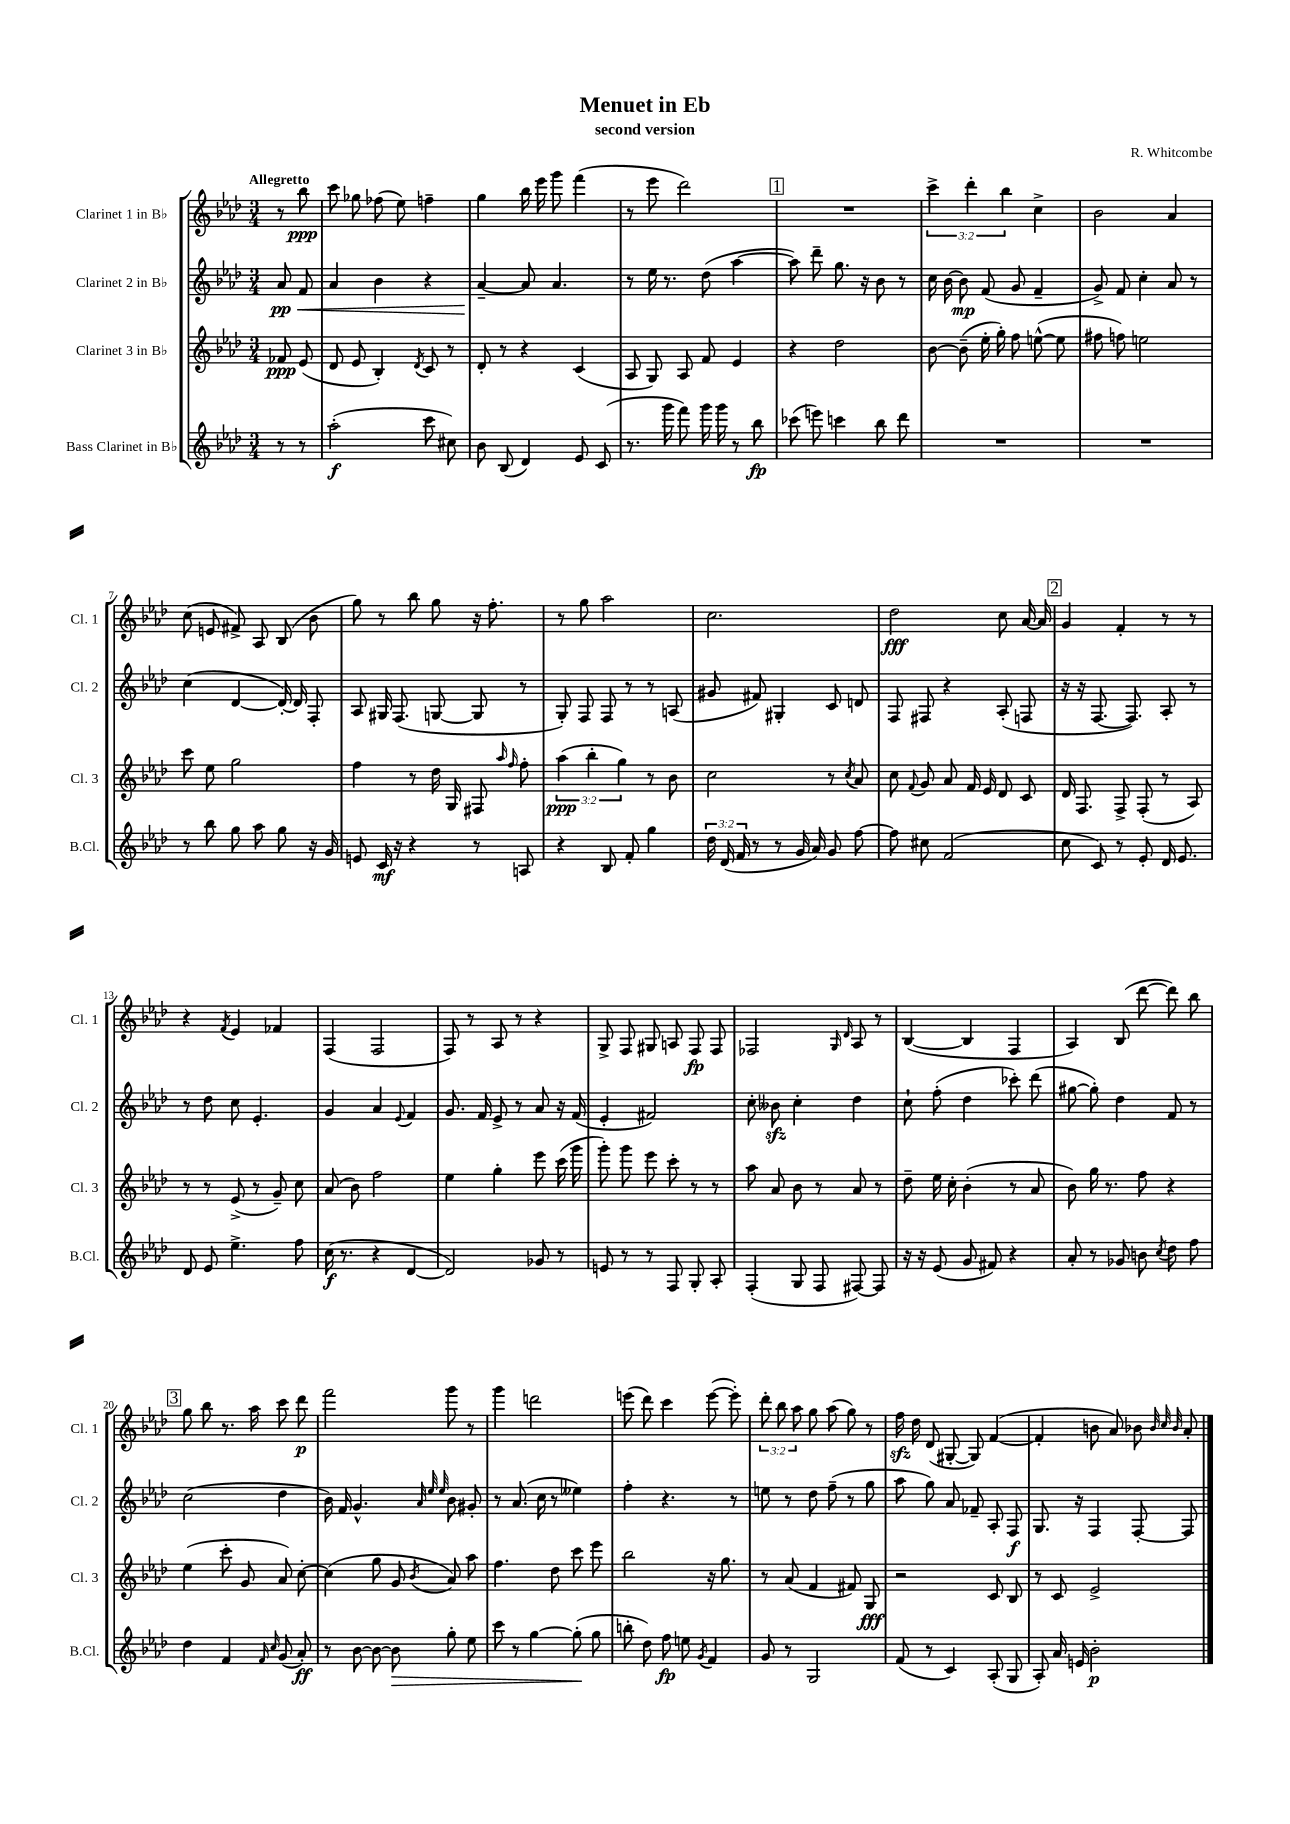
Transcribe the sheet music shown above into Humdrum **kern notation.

**kern	**kern	**kern	**kern
*staff4	*staff3	*staff2	*staff1
*clefG2	*clefG2	*clefG2	*clefG2
*k[b-e-a-d-]	*k[b-e-a-d-]	*k[b-e-a-d-]	*k[b-e-a-d-]
*M3/4	*M3/4	*M3/4	*M3/4
8r	8f-	8a-	8r
8r	(8e-	8f	8bb-
=	=	=	=
(2aa-'	8d-	4a-	8ccc
.	8e-	.	8gg-
.	4B-')	4b-	(8ff-
.	.	.	8ee-)
.	8qd-	.	.
8ccc	8c	4r	4ff~
8cc#)	8r	.	.
=	=	=	=
8b-	8d-'	[4a-~	4gg
(8B-	8r	.	.
4d-)	4r	8a-]	16bb-
.	.	.	16eee-
.	.	4.a-	8ggg
8e-	(4c	.	(4fff
(8c	.	.	.
=	=	=	=
8.r	8A-	8r	8r
.	8G)	16ee-	8eee-
16ggg	.	8.r	.
8fff)	8A-	.	2ddd-)
16ggg	8f	(8dd-	.
16ggg	.	.	.
8r	4e-	[4aa-	.
8bb-	.	.	.
=	=	=	=
(8ccc-	4r	8aa-])	2.r
8eee)	.	8ddd-~	.
4ccc	2dd-	8.gg	.
.	.	16r	.
8bb-	.	8b-	.
8ddd-	.	8r	.
=	=	=	=
2.r	[8b-	16cc	6ccc^
.	.	[16b-	.
.	(8b-~]	8b-]	.
.	.	.	6ddd-'
.	16ee-'	(8f	.
.	16gg')	.	.
.	.	.	6bb-
.	8ff	8g	.
.	([8ee^^	4f~	4cc^
.	8ee]	.	.
=	=	=	=
2.r	8ff#	8g^)	2b-
.	8ff)	8f	.
.	2ee	4cc'	.
.	.	8a-	4a-
.	.	8r	.
=	=	=	=
8r	8ccc	(4cc	(8cc
8bb-	8ee-	.	8e
8gg	2gg	[4d-	8f#^)
8aa-	.	.	8A-
8gg	.	16d-'_)	(8B-
.	.	16d-]	.
16r	.	8F'	8b-
16g	.	.	.
=	=	=	=
8e	4ff	8A-	8gg)
16c	.	16G#	8r
16r	.	(8.F	.
4r	8r	.	8bb-
.	16dd-	[8G	8gg
.	16G	.	.
8r	8F#	8G]	16r
.	.	.	8.ff'
.	16qqaa-	.	.
.	16qqff	.	.
8A	8ff'	8r	.
=	=	=	=
4r	(6aa-	8G')	8r
.	.	8F	8gg
.	6bb-'	.	.
8B-	.	8F	2aa-
.	6gg)	.	.
8f'	.	8r	.
4gg	8r	8r	.
.	8b-	(8A	.
=	=	=	=
24dd-	2cc	8g#	2.cc
(24d-	.	.	.
24f	.	.	.
8r	.	8f#)	.
8r	.	4G#'	.
16g	.	.	.
16a-)	.	.	.
8g	8r	8c	.
.	8qcc	.	.
[8ff	8a-	8d	.
=	=	=	=
8ff]	8cc	8F	2dd-
.	8qqf	.	.
8cc#	8g	8F#	.
(2f	8a-	4r	.
.	16f	.	.
.	16e-	.	.
.	8d-	(8A-'	8cc
.	8c	8F	[16a-
.	.	.	16a-]
=	=	=	=
8cc	16d-	16r	4g
.	8.F	16r	.
8c)	.	[8.F	.
8r	8F^	.	4f'
.	.	8.F])	.
8e-'	(8F'	.	.
16d-	8r	8A-'	8r
8.e-	.	.	.
.	8A-)	8r	8r
=	=	=	=
8d-	8r	8r	4r
8e-	8r	8dd-	.
.	.	.	8qf
4.ee-^	(8e-^	8cc	4e-
.	8r	4.e-'	.
.	8g~)	.	4f-
8ff	8cc	.	.
=	=	=	=
(16cc	(8a-	4g	(4F
8.r	.	.	.
.	8b-)	.	.
4r	2ff	4a-	2F
.	.	8qqe-	.
[4d-	.	4f	.
=	=	=	=
2d-])	4ee-	8.g	8F)
.	.	.	8r
.	.	16f	.
.	4gg'	8e-^	8A-
.	.	8r	8r
8g-	8eee-	8a-	4r
8r	(16ccc	16r	.
.	16ggg	(16f	.
=	=	=	=
8e	8ggg')	4e-'	8G^
8r	8ggg	.	8F
8r	8eee-	2f#)	8G#
8F	8ccc'	.	8A
8G'	8r	.	8F
8A-'	8r	.	8F
=	=	=	=
(4F'	8aa-	8cc'	2F-
.	8a-	8b--	.
8G	8b-	4cc'	.
8F	8r	.	.
.	.	.	16qqG
.	.	.	16qqd-
[8F#)	8a-	4dd-	8A-
8F#]	8r	.	8r
=	=	=	=
16r	8dd-~	8cc`	([4B-
16r	.	.	.
(8e-	16ee-	(8ff'	.
.	16cc'	.	.
8g	(4b-'	4dd-	4B-]
8f#)	.	.	.
4r	8r	8ccc-')	4F
.	8a-	(8ddd-	.
=	=	=	=
8a-'	8b-)	[8gg#	4A-)
8r	16gg	8gg#'])	.
.	8.r	.	.
8g-	.	4dd-	(8B-
8b	8ff	.	[8ddd-
8qcc	.	.	.
8dd-	4r	8f	8ddd-])
8ff	.	8r	8bb-
=	=	=	=
4dd-	(4ee-	(2cc	8gg
.	.	.	8bb-
4f	8ccc'	.	8.r
.	8g	.	.
.	.	.	16aa-
16qqf	.	.	.
16qqcc	.	.	.
(8g	8a-)	4dd-	8ccc
8a-')	[8cc'	.	8ddd-
=	=	=	=
8r	(4cc]	16b-)	2fff
.	.	16f	.
[8b-	.	4.g^^	.
8b-_	8gg	.	.
8b-]	8g	.	.
.	.	32qqa-	.
.	.	32qqee-	.
.	8qb-	32qqee-	.
8gg'	8a-)	8b-	8ggg
8ee-	8aa-	8g#'	8r
=	=	=	=
8ccc	4.ff	8r	4ggg
8r	.	(8.a-	.
[4gg	.	.	2ddd
.	.	16cc	.
.	8dd-	8r	.
(8gg']	8ccc	4ee--)	.
8gg	8eee-	.	.
=	=	=	=
8bb'	2bb-	4ff'	(8eee
8dd-)	.	.	8ddd-)
8ff	.	4.r	4ccc
8ee	.	.	.
8qg	.	.	.
4f	16r	.	([8eee
.	8.gg	.	.
.	.	8r	8eee'])
=	=	=	=
8g	8r	8ee	12ddd-'
.	.	.	12bb-
8r	(8a-	8r	.
.	.	.	12aa-
2G	4f	8dd-	8gg
.	.	(8ff~	(8aa-
.	8f#)	8r	8gg)
.	8G	8gg	8r
=	=	=	=
(8f	2r	8aa-	16ff
.	.	.	16dd-
8r	.	8gg)	(8d-
4c)	.	8a-	[8G#'
.	.	8f-~	8G#])
(8A-'	8c	8A-'	([4f
8G	8B-	8F	.
=	=	=	=
8A-')	8r	8.G	4f']
16a-	8c	.	.
16e	.	16r	.
2b-'	2e-^	4F	8b
.	.	.	8a-)
.	.	[8F'	8b-
.	.	.	32qqb-
.	.	.	32qqcc
.	.	.	32qqb-
.	.	8F]	8a-'
==	==	==	==
*-	*-	*-	*-
